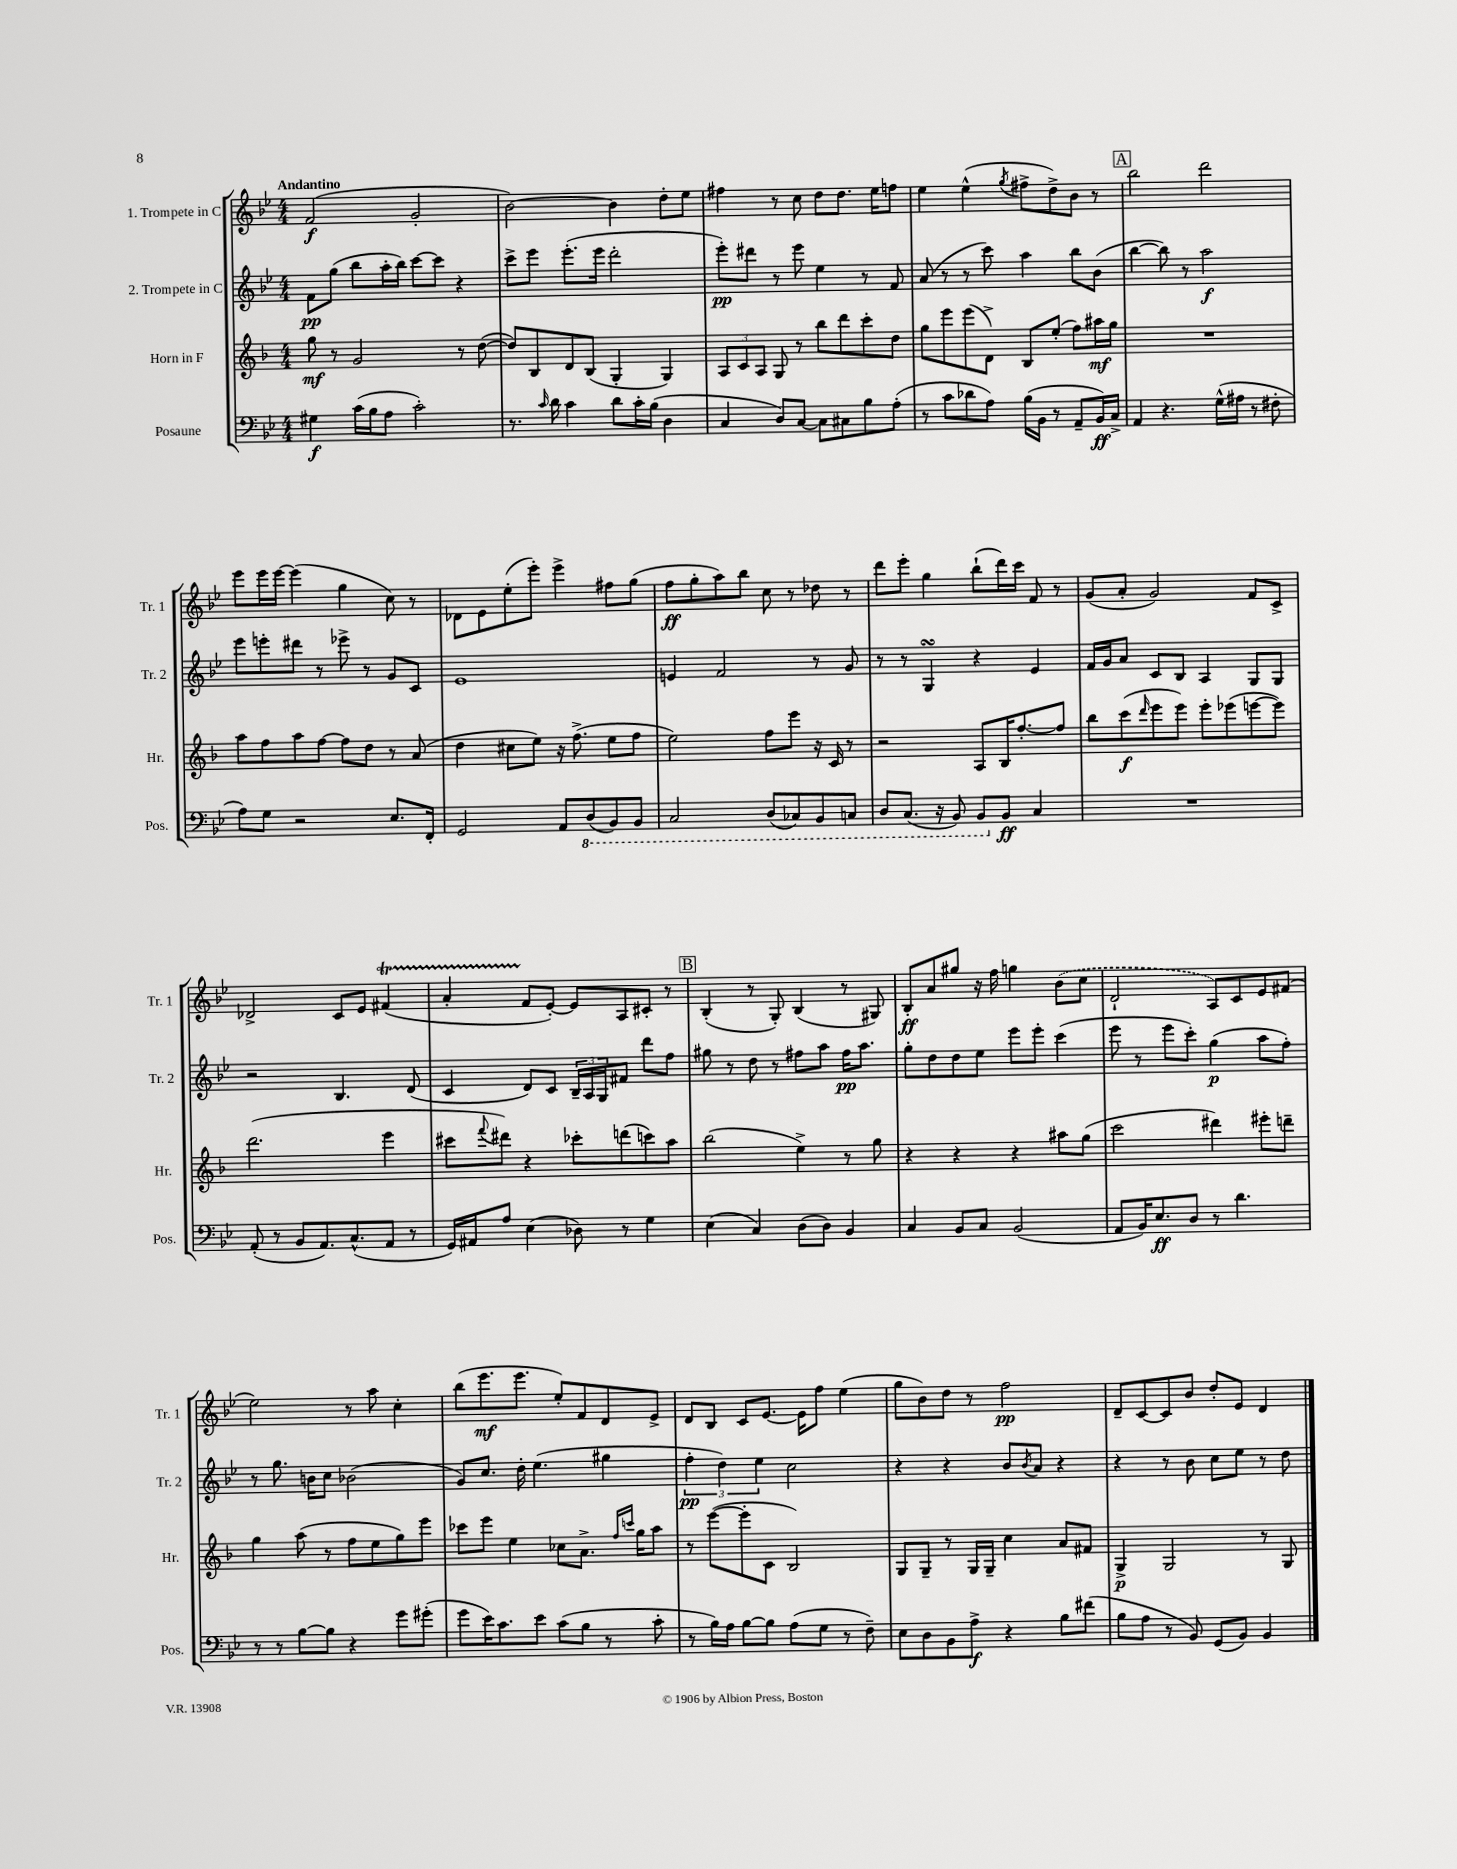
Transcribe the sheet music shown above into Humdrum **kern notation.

**kern	**kern	**kern	**kern
*staff4	*staff3	*staff2	*staff1
*clefF4	*clefG2	*clefG2	*clefG2
*k[b-e-]	*k[b-]	*k[b-e-]	*k[b-e-]
*M4/4	*M4/4	*M4/4	*M4/4
4G#\	8gg\	8f\L	(2f/
.	8r	(8gg\J	.
(16c\LL	2g/	8bb-\L	.
16B-\J	.	.	.
8A\J	.	16aa'\L	.
.	.	16bb-\JJ)	.
2c'\)	.	[8ccc\L	2g'/
.	.	8ccc\]J	.
.	8r	4r	.
.	([8dd\	.	.
=	=	=	=
8.r	8dd/]L)	8ccc^\L	[2b-\)
.	8B-/	8eee-\J	.
16qqc/	.	.	.
16d\	.	.	.
4c\	8d/	(8.eee-'\L	.
.	(8B-/J	.	.
.	.	16eee-\Jk	.
8d\L	4G'/	2ddd'\	4b-\]
16c'\L	.	.	.
(16B-\JJ	.	.	.
4D\	4G/)	.	8dd'\L
.	.	.	8ee-\J
=	=	=	=
4C/	12A/L	8eee-'\L)	4ff#\
.	12c/	.	.
.	.	8ddd#\J	.
.	12A/J	.	.
8D/L)	8G/	8r	8r
[8C/J	8r	8eee-\	8cc\
8C\]L	8bb-\L	4ee-\	8dd\L
8C#\	8ddd\	.	8.dd\J
8B-\	8ccc'\	8r	.
.	.	.	16ee-\LK
(8A'\J	8dd\J	8f/	8ff\J
=	=	=	=
8r	8gg\L	(8a/	4ee-\
8c\L	8eee\	8r	.
8d-\	(8eee\	8r	(4ee-^^\
8A\J)	8d^\J)	8ccc\)	.
.	.	.	8qgg/
(16B-\LL	8B-/L	4aa\	8ff#^\L
16BB-\JJ	.	.	.
8r	(8ee'/J	.	8dd^\)
8AA~/L	8ff\L)	8bb-\L	8b-\J
16BB-/L)	16aa#\L	(8b-\J	8r
16C^/JJ	16gg\JJ	.	.
=	=	=	=
4AA/	1r	[4bb-\	2bb-\
4.r	.	8bb-\])	.
.	.	8r	.
.	.	2aa\	2ddd\
(16G^^\LL	.	.	.
16A#\JJ	.	.	.
8r	.	.	.
8F#'\	.	.	.
=	=	=	=
8A\L)	8aa\L	8eee-\L	8eee-\L
8G\J	8ff\	8eee'\	16eee-\L
.	.	.	[16eee-\JJ
2r	8aa\	8ddd#\J	(4eee-\]
.	[8ff\J	8r	.
.	8ff\]L	8eee-^\	4gg\
.	8dd\J	8r	.
8.E-/L	8r	8g/L	8cc\)
.	(8a/	8c/J	8r
16FF'/Jk	.	.	.
=	=	=	=
2GG/	4dd\	1e-	8d-\L
.	.	.	8e-\
.	8cc#\L	.	(8ee-'\
.	8ee\J)	.	8eee-'\J)
8AA/L	16r	.	4eee-^\
.	(8.ff^\	.	.
(8DD/	.	.	.
8BBB-/)	8ee\L	.	8ff#\L
8BBB-/J	8ff\J	.	(8gg\J
=	=	=	=
2CC/	2ee\)	4e/	8ff\L
.	.	.	8gg'\
.	.	2f/	8aa\)
.	.	.	8bb-\J
(8DD/L	8ff\L	.	8cc\
8CC-/)	8eee\J	.	8r
8BBB-/	16r	8r	8dd-\
.	16c/	.	.
8CC/J	8r	8g/	8r
=	=	=	=
8DD/L	2r	8r	8ddd\L
(8.CC/J	.	8r	8eee-'\J
.	.	4G/	4gg\
16r	.	.	.
8BBB-/)	.	.	.
8BBB-/L	8A/L	4r	(8bb-`\L
8BB-/J	16B-/K	.	16ddd\L)
.	[8.ff'/	.	16ccc\JJ
4C/	.	4e-/	8f/
.	8ff/]J	.	8r
=	=	=	=
1r	8bb-\L	16f/LL	(8g/L
.	.	16g/J	.
.	(8ccc\	8a/J	8a'/J
.	16qqddd/	.	.
.	8eee\	8c/L	2g/)
.	8eee\J)	8B-/J	.
.	8eee'\L	4A/	.
.	(8eee-\	.	.
.	[8eee\	8G/L	8f/L
.	8eee\]J)	8G/J	8c^/J
=	=	=	=
(8AA'/	(2.ddd\	2r	2d-^/
8r	.	.	.
8BB-/L	.	.	.
8.AA/)	.	.	.
.	.	4.B-/	8c/L
(8.C^^/	.	.	.
.	.	.	8e-/J
8AA/J	4eee\	.	(4f#/
8r	.	(8d/	.
=	=	=	=
16GG/LL)	8ccc#\L	4c/	4a'/
16AA#/J	.	.	.
.	8qqfff/	.	.
8A/J	8ddd#\J)	.	.
(4E-\	4r	8d/L)	8f/L
.	.	8c/J	[8e-'/J)
8D-\)	8ccc-'\L	24B-~/LL	8e-/]L
.	.	24A/	.
.	.	24G/J	.
8r	(8ddd\	8f#/J	8A/
4G\	8ccc\)	8ddd\L	8c#'/J
.	8aa\J	8ff\J	8r
=	=	=	=
(4E-\	(2bb-\	8gg#\	(4B-'/
.	.	8r	.
4C/)	.	8dd\	8r
.	.	8r	8G'/)
(8D\L	4ee^\)	8ff#\L	(4B-/
8D\J)	.	8aa\J	.
4BB-/	8r	16ff#\LK	8r
.	.	8.aa\J	.
.	8gg\	.	8G#/)
=	=	=	=
4C/	4r	8gg'\L	8B-'/L
.	.	8dd\	8a/
8BB-/L	4r	8dd\	8gg#/J
8C/J	.	8ee-\J	16r
.	.	.	16ff\
(2BB-/	4r	8eee-\L	4gg\
.	.	8eee-'\J	.
.	8aa#\L	(4ccc\	(8b-\L
.	(8gg\J	.	8cc\J
=	=	=	=
8AA/L	2ccc\	8eee-\	2d`/
16BB-/K)	.	8r	.
8.E-/	.	.	.
.	.	8eee-\L	.
8D/J	.	8ccc'\J)	.
8r	4ddd#\)	(4gg\	8A/L)
4.d\	.	.	8c/
.	8eee#'\L	8aa\L	8e-/
.	8ddd~\J	8ff'\J)	(8f#/J
=	=	=	=
8r	4gg\	8r	2ee-\)
8r	.	8.gg\	.
[8B-\L	(8aa\	.	.
.	.	16b\LK	.
8B-\]J	8r	8cc\J	.
4r	8ff\L	(2b-\	8r
.	8ee\	.	8aa\
8g\L	8gg\)	.	4cc'\
(8g#'\J	8eee\J	.	.
=	=	=	=
8g\L	8ccc-\L	8g/L)	(8bb-\L
16e-\K)	8eee\J	8.cc/J	8.eee-\
8.c\	.	.	.
.	4ee\	.	.
.	.	16dd'\	8.eee-\J
8e-\J	.	(4.ee-\	.
(8c\L	8cc-\L	.	8ee-'/L)
8B-\J	8.a^\J	.	8f/
8r	.	4gg#\	8d/
.	16qqff/LL	.	.
.	16qqccc/JJ	.	.
.	16gg\LK	.	.
8c'\	8aa\J	.	8e-^/J
=	=	=	=
8r	8r	6ff'\	8d/L
16B-\LL)	([8eee\L	.	8B-/J
.	.	6dd\)	.
16A\JJ	.	.	.
[8B-\L	8eee'\]	.	8c/L
.	.	6ee-\	.
8B-\]J	8c\J	.	[8.e-/J
(8A\L	2B-/)	2cc\	.
.	.	.	16e-\]LK
8G\J	.	.	8ff\J
8r	.	.	(4ee-\
8F~\)	.	.	.
=	=	=	=
8E-\L	8G/L	4r	8gg\L
8D\	8G~/J	.	8b-\)
8BB-\	8r	4r	8dd\J
8A^\J	16G/LL	.	8r
.	16G~/JJ	.	.
4r	4cc\	8b-/L	2ff\
.	.	8qb-/	.
.	.	8a/J	.
8B-\L	8a/L	4r	.
(8f#\J	8f#/J	.	.
=	=	=	=
8B-\L	4G^/	4r	8d~/L
8A\J	.	.	[8c/
8r	2G/	8r	8c/]
8BB-/)	.	8b-\	8b-/J
(8GG/L	.	8cc\L	8dd'/L
8BB-/J)	.	8ee-\J	8e-/J
4BB-/	8r	8r	4d/
.	8G/	8dd\	.
==	==	==	==
*-	*-	*-	*-
